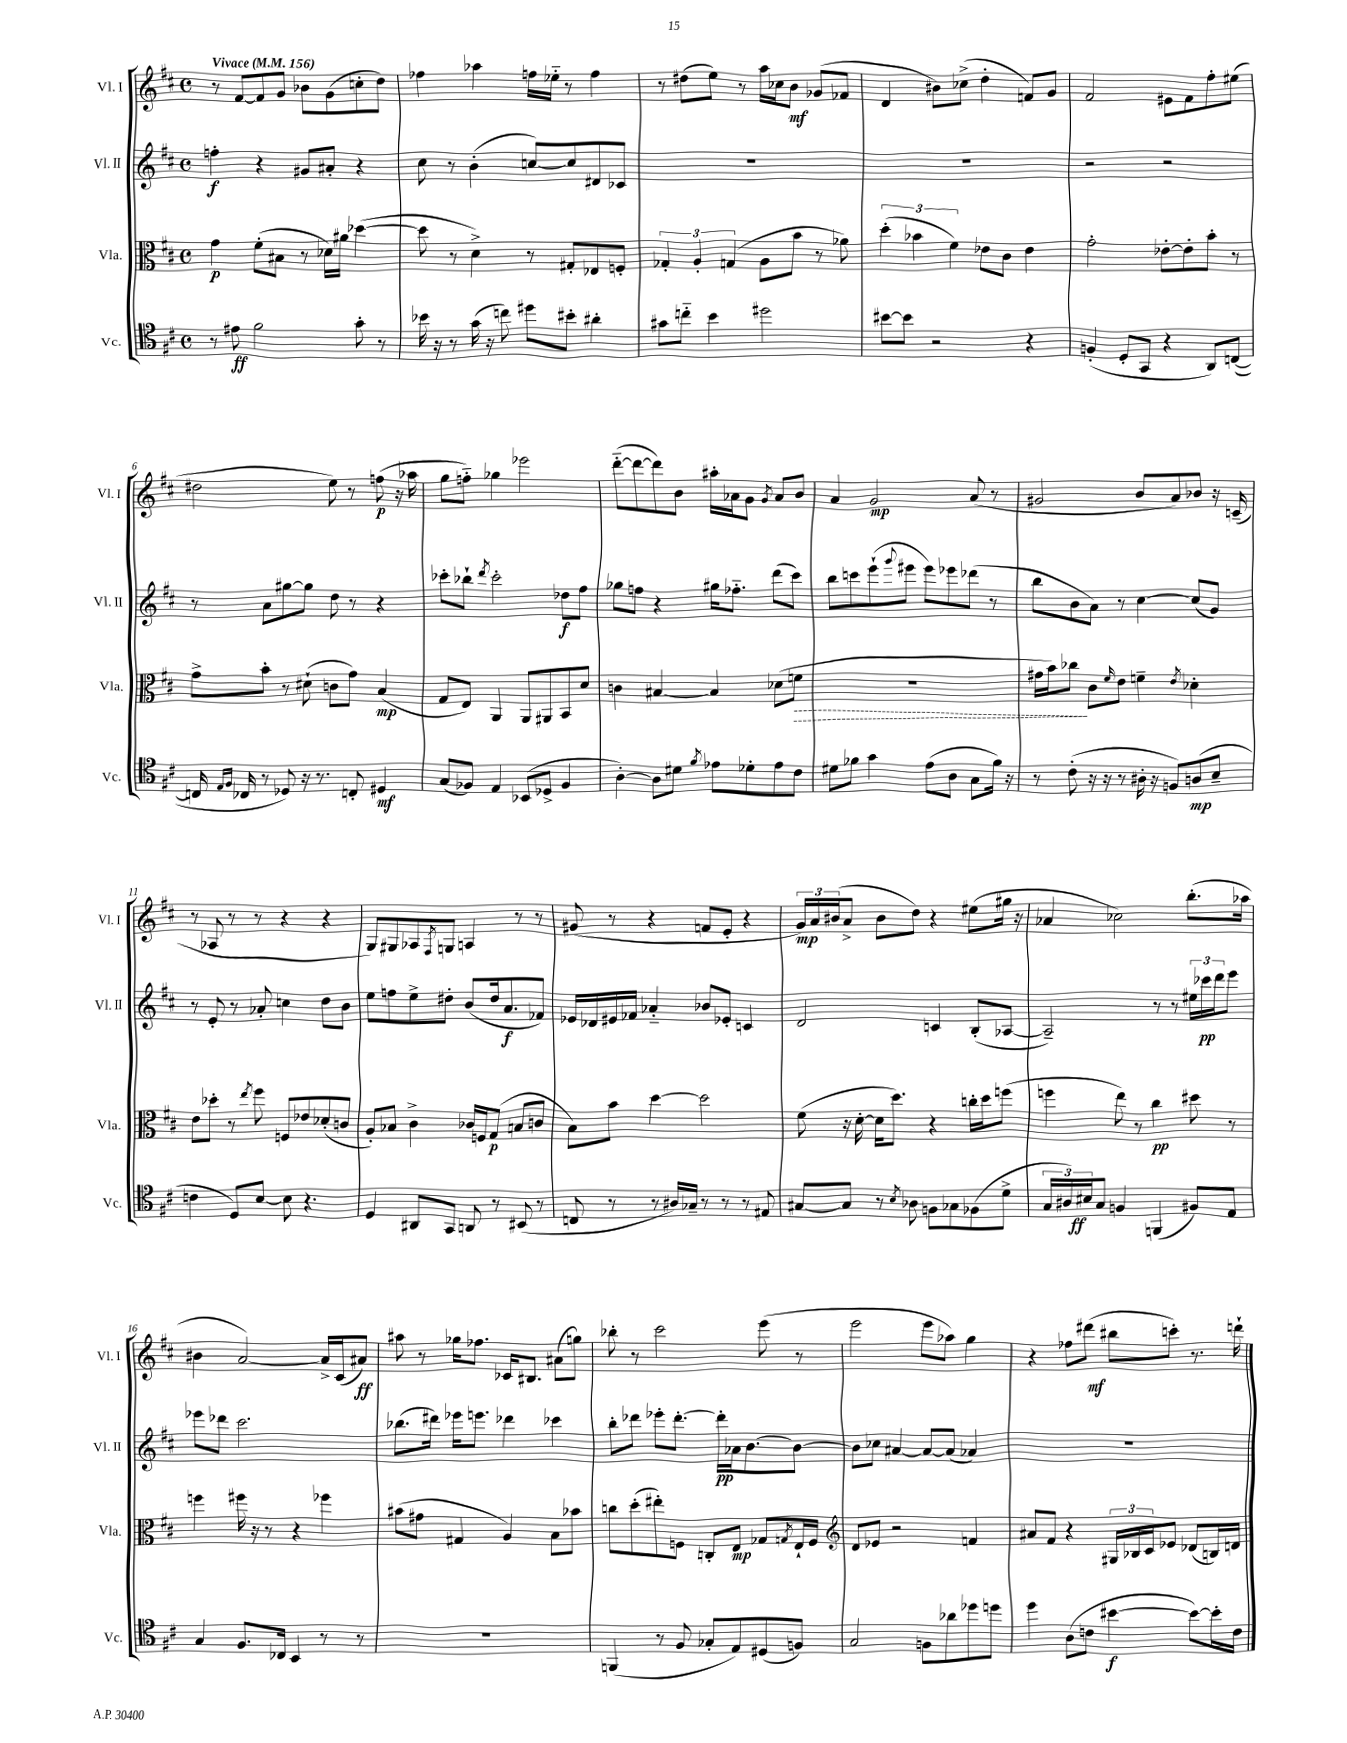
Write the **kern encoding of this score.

**kern	**kern	**kern	**kern
*staff4	*staff3	*staff2	*staff1
*clefC4	*clefC3	*clefG2	*clefG2
*k[f#c#]	*k[f#c#]	*k[f#c#]	*k[f#c#]
*M4/4	*M4/4	*M4/4	*M4/4
*met(c)	*met(c)	*met(c)	*met(c)
*MM156	*MM156	*MM156	*MM156
8r	4g\	4ff'\	8r
8e#\	.	.	[8f#/L
2f#\	(8f#'\L	4r	8f#/]
.	8B#\J	.	8g/J
.	8r	8g#/L	8b-\L
.	16d-\LL)	8a#'/J	(8g\
.	16a#\JJ	.	.
8g'\	([4dd-\	4r	8cc'\
8r	.	.	8dd\J)
=	=	=	=
16b-\	8dd-\]	8cc#\	4ff-\
16r	.	.	.
8r	8r	8r	.
(16g\	4d^\)	(4b'\	4aa-\
16r	.	.	.
8cc\)	.	.	.
8dd#\L	8r	[8cc/L)	16ff\LL
.	.	.	16ee-'~\JJ
8b#'\J	8G#'/L	8cc/]	8r
4a#'\	8E-/	8d#/	4ff\
.	8F'/J	8c-/J	.
=	=	=	=
8g#\L	6G-'/	1r	8r
8cc'~\J	.	.	(8dd#\L
.	6A'/	.	.
4b\	.	.	8ee\J)
.	(6G/	.	.
.	.	.	8r
2dd#\	8A\L	.	16aa\LL
.	.	.	16cc-\J
.	8b\J	.	8b\J
.	8r	.	(8g-/L
.	8a-\)	.	8f-/J
=	=	=	=
[8b#\L	(6dd'\	1r	4d/
8b#\]J	.	.	.
.	6b-\	.	.
2r	.	.	8b#\L)
.	6f#\)	.	.
.	.	.	(8cc-^\J
.	8e-\L	.	4dd'\
.	8c#\J	.	.
4r	4e-\	.	8f/L)
.	.	.	8g/J
=	=	=	=
(4F'/	2g'\	2r	2f#/
8D'/L	.	.	.
8GG/J	.	.	.
4r	[8e-'\L	2r	8e#\L
.	8e-'\]	.	8f#\
8AA/L)	8b'\J	.	8ff#'\
([8C/J	8r	.	(8ee#\J
=	=	=	=
16C/]	8g^\L	8r	2dd#\
16qqE/LL	.	.	.
16qqF#/JJ	.	.	.
16C-/	.	.	.
8r	8b'\J	8a\L	.
8D-/)	8r	[8gg#\	.
16r	(8d#`\	8gg#\]J	.
8.r	.	.	.
.	8c\L	8dd\	8ee\)
8C'/	8g\J)	8r	8r
4D#/	(4B/	4r	(8ff\
.	.	.	16r
.	.	.	16aa-\
=	=	=	=
(8G/L	8G/L	8ccc-'\L	8gg\L
8F-/J)	8E/J)	8bb-`\J	8ff'~\J)
.	.	8qddd/	.
4E/	4AA/	2ccc-'\	4gg-\
(8BB-/L	8AA/L	.	2eee-\
8D-^/J	8AA#/	.	.
4F-/	8BB/	8dd-\L	.
.	8d/J	8ff#\J	.
=	=	=	=
[4A'\)	4c\	8gg-\L	([8ddd'~\L
.	.	8ff\J	8ddd\_
8A\]L	[4B#/	4r	8ddd\])
8d#\J	.	.	8b\J
8qf#/	.	.	.
8e-\L	4B#/]	16gg#\LK	16aa#'\LL
.	.	8.ff-'~\J	16a-\J
8d-'\	.	.	8g\J
.	.	.	8qg/
8e-\	(8d-\L	(8ddd\L	8a-/L
8c#\J	8f\J	8ccc#\J)	8b/J
=	=	=	=
8d#\L	1r	8bb\L	4a/
8f-\J	.	8ccc\	.
4g\	.	(8eee`\	2g/
.	.	8qqggg/	.
.	.	8eee#\J	.
(8e\L	.	8eee#\L)	.
8A\J	.	8eee-\	.
8G\L	.	(8ddd-\J	(8a/
16f-\Jk)	.	8r	8r
16r	.	.	.
=	=	=	=
8r	16g#\LL	8bb\L	2g#/
.	16b\J)	.	.
(8c#'\	8cc-\J	8b\	.
16r	8c#\L	8a\J)	.
16r	.	.	.
.	16qqf#/	.	.
8r	8e\J	8r	.
16A#'\	4f~\	[4cc#\	8b/L
16r	.	.	.
8F/L)	.	.	8a/)
.	8qe/	.	.
(8A/	4d-'\	(8cc#/]L	8b-/J
8B~/J	.	8g/J)	16r
.	.	.	(16c~/
=	=	=	=
4c\	8e\L	8r	8r
.	8dd-'\J	8e'/	8A-/
8D/L)	8r	8r	8r
.	8qee/	.	.
[8B/J	8ff#\	8a-'/	8r
8B\]	8F/L	4cc\	4r
4.r	8e-/	.	.
.	(8d-'/	8dd\L	4r
.	8c/J	8b\J	.
=	=	=	=
4D/	8A'/L)	8ee\L	8G/L)
.	8B-/J	8ff\	8G#/
8AA#/L	4c#^\	8ee^\	8A-/
.	.	.	8qF#/
8GG/J	.	8dd#'\J	8G/J
8AA/	16c-/LL	(8b/L	4A/
.	16F/J	.	.
8r	(8G/J	16dd#/k	.
.	.	8.a/	.
(8BB#/	8B/L	.	8r
8r	8c/J	8f-/J)	8r
=	=	=	=
8C/	8B\L)	16e-/LL	(8g#/
.	.	16d-/	.
8r	8b\J	16e#/	8r
.	.	16f-/JJ	.
8r	[4dd\	4a-'~/	4r
16A#/LL)	.	.	.
16G-~/JJ	.	.	.
8r	2dd\]	8b-/L	8f/L
8r	.	8e-'/J	8e'/J
8r	.	4c/	4r
8E#/	.	.	.
=	=	=	=
[8G#/L	(8f#\	2d/	24g/LL)
.	.	.	24a/
.	.	.	(24b#/J
8G#/]J	16r	.	8a^/J
.	[16d'\	.	.
8r	16d\]LK	.	8b#\L
.	8.dd\J)	.	.
8qB/	.	.	.
8A-\	.	.	8dd\J)
8F\L	4r	4c/	4r
8G-\	.	.	.
(8F-\	16cc'\LL	(8B'/L	(8ee#\L
.	16dd\J	.	.
8d^\J	(8ff\J	[8A-/J	16gg#\Jk
.	.	.	16r
=	=	=	=
24G/LL	4ff\	2A-~/])	4a-/
24A#/)	.	.	.
24B#/J	.	.	.
8G/J	.	.	.
4F/	8ee\)	.	2cc-\)
.	8r	.	.
(4FF/	4cc#\	8r	.
.	.	8r	.
8F#/L)	8dd#\	24ee#\LL	(8.bb'\L
.	.	24ccc-\	.
.	.	24ddd\J	.
8E/J	8r	8eee\J	.
.	.	.	16aa-\Jk
=	=	=	=
4G/	4ff\	8eee-\L	4b#\
.	.	8ddd-\J	.
8.F#/L	16ff#\	2.ccc#\	[2a/)
.	16r	.	.
.	8r	.	.
16C-/Jk	.	.	.
4BB/	4r	.	.
8r	4ff-\	.	16a^/]LL
.	.	.	(16c#/J
8r	.	.	8a#/J)
=	=	=	=
1r	(8b#\L	(8.bb-\L	8aa#\
.	8g#\J	.	8r
.	.	16ddd#\Jk)	.
.	4G#/	16eee-\LK	16gg-\LK
.	.	8.eee\J	8.ff-\J
.	4A/)	4ddd-\	16c-/LK
.	.	.	8.B#/J
.	8B\L	4ccc-\	(8a#\L
.	8b-\J	.	8gg\J)
=	=	=	=
(4FF/	8cc\L	8bb'\L	8bb-'\
.	(8dd'\	8ddd-\J	8r
8r	8ee#'\)	8eee-'\L	2ccc#\
8F#/	8F\J	[8.ddd-'\J	.
8G-'/L	8C'/L	.	.
.	.	16ddd-'\]LL	.
8E/)	8E/J	16a-\J	.
.	.	[8.b\	.
(8D#/	8G-/L	.	(8eee\
.	8qG/	.	.
8F/J)	16E`/L	8b\_J	8r
.	16F/JJ	.	.
=	=	=	=
*	*clefG2	*	*
2G/	8d/L	8b\]L	2eee\
.	8e-/J	8cc-\J	.
.	2r	[4a#/	.
8F\L	.	8a#/_L	8eee\L
8a-\	.	(8a#/]J	8aa-\J)
8dd-\	4f/	4a-/)	4gg\
8dd\J	.	.	.
=	=	=	=
4dd\	8a#/L	1r	4r
.	8f#/J	.	.
(8A\L	4r	.	8ff-\L
8c\J	.	.	(8ddd#\J
[4b#\	24G#/LL	.	8bb#\L
.	24B-/	.	.
.	24c#/J	.	.
.	8e-/J	.	8ccc'\J)
8b#\_L)	(8d-/L	.	8.r
16b#'\]L	16B/L)	.	.
16c\JJ	16d/JJ	.	16ddd`\
==	==	==	==
*-	*-	*-	*-
